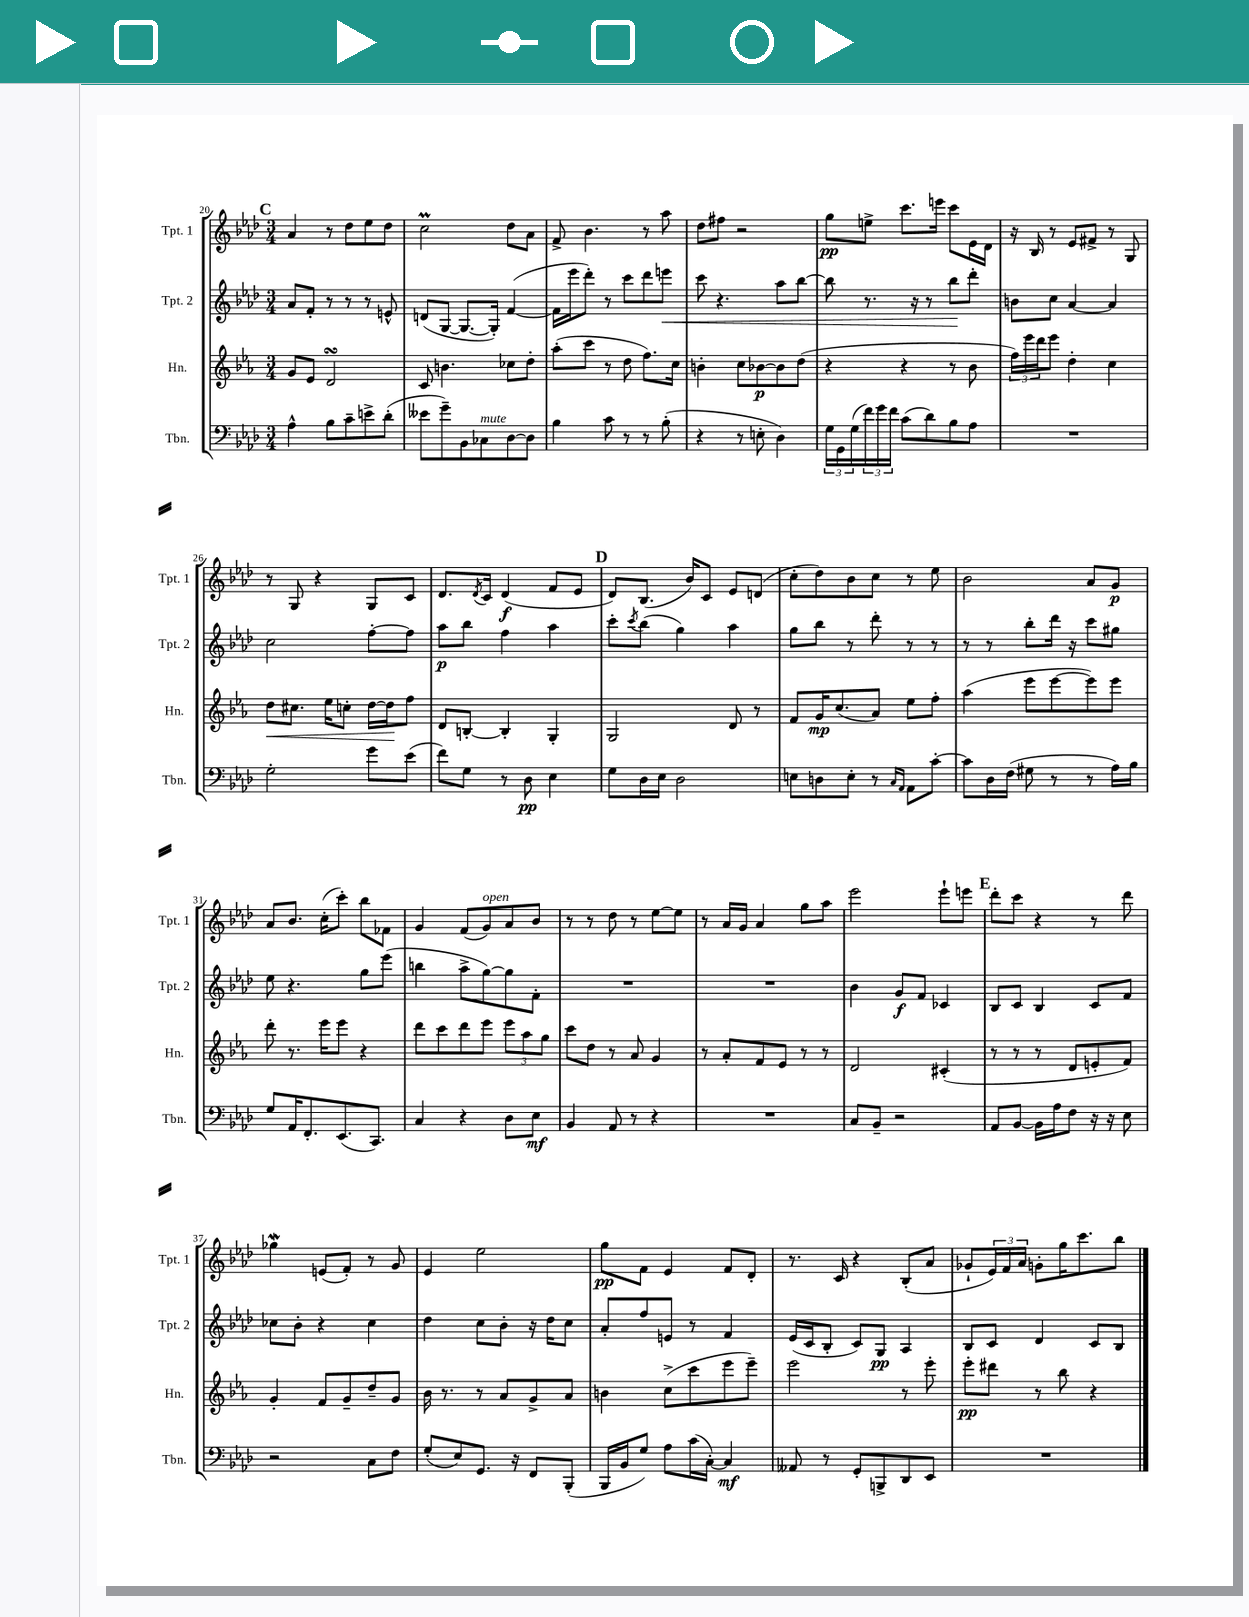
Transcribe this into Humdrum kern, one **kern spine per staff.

**kern	**dynam	**kern	**dynam	**kern	**dynam	**kern	**dynam
*part4	*part4	*part3	*part3	*part2	*part2	*part1	*part1
*staff4	*staff4	*staff3	*staff3	*staff2	*staff2	*staff1	*staff1
*I"Tbn.	*	*I"Hn.	*	*I"Tpt. 2	*	*I"Tpt. 1	*
*I'Tbn.	*	*I'Hn.	*	*I'Tpt. 2	*	*I'Tpt. 1	*
*clefF4	*	*clefG2	*	*clefG2	*	*clefG2	*
*k[b-e-a-d-]	*	*k[b-e-a-]	*	*k[b-e-a-d-]	*	*k[b-e-a-d-]	*
*M3/4	*	*M3/4	*	*M3/4	*	*M3/4	*
!!LO:REH:place=s1:t=C
=20	=20	=20	=20	=20	=20	=20	=20
4A-^^\	.	8g/L	.	8a-/L	.	4a-/	.
.	.	8e-/J	.	8f'/J	.	.	.
8B-\L	.	2dsSsS/	.	8r	.	8r	.
8c~\	.	.	.	8r	.	8dd-\L	.
8en^\	.	.	.	8r	.	8ee-\	.
(8d-'\J	.	.	.	8en^^/	.	8dd-\J	.
=21	=21	=21	=21	=21	=21	=21	=21
8e--X\L	.	8c/	.	(8dn/L	.	2ccm\	.
8g~\)	.	4.bn\	.	[8G/J	.	.	.
8BB-\	.	.	.	8.G/L_	.	.	.
!LO:TX:a:i:t=mute	!	!	!	!	!	!	!
8C-X\	.	.	.	.	.	.	.
.	.	.	.	16G'/Jk])	.	.	.
[8D-\	.	8cc-X\L	.	([4f/	.	8dd-\L	.
8D-\J]	.	8dd'\J	.	.	.	8a-\J	.
=22	=22	=22	=22	=22	=22	=22	=22
4B-\	.	(8aa-'\L	.	16f\LL]	.	8f^/	.
.	.	.	.	16eee-\J	.	.	.
.	.	8ccc\J	.	8ddd-'\J)	.	4.b-\	.
8c\	.	8r	.	8r	.	.	.
8r	.	8dd\	.	8ccc\L	.	.	.
8r	.	8.ff\L)	.	8ddd-\	.	8r	.
!	!	!	!	!	!LO:HP:b	!	!
(8B-'\	.	.	.	8eeen\J	<	8aa-\	.
.	.	16cc\Jk	.	.	.	.	.
=23	=23	=23	=23	=23	=23	=23	=23
4r	.	4bn'\	.	8ccc\	.	8dd-\L	.
.	.	.	.	4.r	.	8ff#X\J	.
8r	.	8cc\L	.	.	.	2r	.
8En'\	.	[8b-X\	p	.	.	.	.
4D-\)	.	8b-\]	.	8aa-\L	.	.	.
.	.	(8dd\J	.	[8bb-\J	.	.	.
=24	=24	=24	=24	=24	=24	=24	=24
24G\LL	.	4r	.	8bb-\]	.	8gg\L	pp
24GG\	.	.	.	.	.	.	.
(24G\	.	.	.	.	.	.	.
24f\)	.	.	.	8.r	.	8een^\J	.
24g\	.	.	.	.	.	.	.
24f\JJ	.	.	.	.	.	.	.
(8c\L	.	4r	.	.	.	8.ccc\L	.
.	.	.	.	16r	.	.	.
8d-\)	.	.	.	8r	.	.	.
.	.	.	.	.	.	16eeen\Jk	.
8B-\	.	8r	.	8bb-\L	.	8ccc\L	.
8A-\J	.	8b-\	.	8ddd-'\J	[	16e-\L	.
.	.	.	.	.	.	16d-\JJ	.
=25	=25	=25	=25	=25	=25	=25	=25
2.r	.	24ff\LL)	.	8bn\L	.	16r	.
.	.	24eee-\	.	.	.	.	.
.	.	.	.	.	.	16B-/	.
.	.	24ddd\J	.	.	.	.	.
.	.	8eee-\J	.	8cc\J	.	8r	.
.	.	4dd'\	.	[4a-/	.	8e-/L	.
.	.	.	.	.	.	8f#X^/J	.
.	.	4cc\	.	4a-/]	.	8r	.
.	.	.	.	.	.	8G/	.
!!LO:LB:g=z
=26	=26	=26	=26	=26	=26	=26	=26
!	!	!	!LO:HP:b	!	!	!	!
2G'\	.	8dd\L	<	2cc\	.	8r	.
.	.	8.cc#X\J	.	.	.	8G/	.
.	.	.	.	.	.	4r	.
.	.	16ee-\KL	.	.	.	.	.
.	.	8ccn'\J	.	.	.	.	.
8g\L	.	[16dd\LL	.	[8ff'\L	.	8G/L	.
.	.	16dd\J]	.	.	.	.	.
(8e-\J	.	8ff\J	[	8ff\J]	.	8c/J	.
=27	=27	=27	=27	=27	=27	=27	=27
8f\L)	.	8d/L	.	8aa-\L	p	8.d-/L	.
8G\J	.	[8Bn'/J	.	8bb-\J	.	.	.
.	.	.	.	.	.	8qd-/	.
.	.	.	.	.	.	16c/Jk	.
8r	.	4B'/]	.	4ff\	.	(4d-/	f
8D-\	pp	.	.	.	.	.	.
4E-\	.	4G'/	.	4aa-\	.	8f/L	.
.	.	.	.	.	.	8e-/J	.
!!LO:REH:place=s1:t=D
=28	=28	=28	=28	=28	=28	=28	=28
8G\L	.	2G/	.	8ccc'\L	.	8d-/L)	.
.	.	.	.	8qccc/	.	.	.
16D-\L	.	.	.	(8bb-\J	.	(8.B-/J	.
16E-\JJ	.	.	.	.	.	.	.
2D-\	.	.	.	4gg\)	.	.	.
.	.	.	.	.	.	16b-/KL)	.
.	.	.	.	.	.	8c/J	.
.	.	8d/	.	4aa-\	.	8e-/L	.
.	.	8r	.	.	.	(8dn/J	.
=29	=29	=29	=29	=29	=29	=29	=29
8En\L	.	8f/L	.	8gg\L	.	8cc'\L	.
8Dn\	.	16g/K	mp	8bb-\J	.	8dd-\)	.
.	.	(8.cc/	.	.	.	.	.
8E'\J	.	.	.	8r	.	8b-\	.
8r	.	8a-/J)	.	8ddd-'\	.	8cc\J	.
16qqC/LL	.	.	.	.	.	.	.
16qqAA-/JJ	.	.	.	.	.	.	.
8AA-\L	.	8ee-\L	.	8r	.	8r	.
[8c'\J	.	8ff'\J	.	8r	.	8ee-\	.
=30	=30	=30	=30	=30	=30	=30	=30
8c\L]	.	(4aa-\	.	8r	.	2b-\	.
16D-\L	.	.	.	8r	.	.	.
(16F\JJ	.	.	.	.	.	.	.
8G#X\	.	8eee-\L	.	8bb-'\L	.	.	.
8r	.	[8eee-\	.	16ddd-\Jk	.	.	.
.	.	.	.	16r	.	.	.
8r	.	8eee-\])	.	8ccc\L	.	8a-/L	.
16A-\LL)	.	8eee-\J	.	8gg#X\J	.	8g/J	p
16B-\JJ	.	.	.	.	.	.	.
!!LO:LB:g=z
=31	=31	=31	=31	=31	=31	=31	=31
8G/L	.	8ddd'\	.	8ee-\	.	8a-/L	.
16AA-/K	.	8.r	.	4.r	.	8.b-/J	.
8.FF'/	.	.	.	.	.	.	.
.	.	16eee-\KL	.	.	.	(16cc'\KL	.
(8.EE-/	.	8eee-\J	.	.	.	8ccc'\J)	.
.	.	4r	.	8gg\L	.	8bb-\L	.
8.CC/J)	.	.	.	.	.	.	.
.	.	.	.	(8eee-\J	.	8f-X\J	.
=32	=32	=32	=32	=32	=32	=32	=32
4C/	.	8ddd\L	.	4bbn\	.	4g/	.
.	.	8ccc\	.	.	.	.	.
4r	.	8ddd\	.	8aa-^\L	.	(8f/L	.
!	!	!	!	!	!	!LO:TX:a:i:t=open	!
.	.	8eee-\J	.	[8gg\)	.	8g/)	.
8D-\L	.	12eee-\L	.	8gg\]	.	8a-/	.
.	.	12aa-\	.	.	.	.	.
8E-\J	mf	.	.	8f'\J	.	8b-/J	.
.	.	12gg\J	.	.	.	.	.
=33	=33	=33	=33	=33	=33	=33	=33
4BB-/	.	8ccc\L	.	2.r	.	8r	.
.	.	8dd\J	.	.	.	8r	.
8AA-/	.	8r	.	.	.	8dd-\	.
8r	.	8a-/	.	.	.	8r	.
4r	.	4g/	.	.	.	[8ee-\L	.
.	.	.	.	.	.	8ee-\J]	.
=34	=34	=34	=34	=34	=34	=34	=34
2.r	.	8r	.	2.r	.	8r	.
.	.	8a-'/L	.	.	.	16a-/LL	.
.	.	.	.	.	.	16g/JJ	.
.	.	8f/	.	.	.	4a-/	.
.	.	8e-/J	.	.	.	.	.
.	.	8r	.	.	.	8gg\L	.
.	.	8r	.	.	.	8aa-\J	.
=35	=35	=35	=35	=35	=35	=35	=35
8C/L	.	2d/	.	4b-\	.	2eee-\	.
8BB-~/J	.	.	.	.	.	.	.
2r	.	.	.	8g/L	f	.	.
.	.	.	.	8f/J	.	.	.
.	.	(4c#X'/	.	4c-X/	.	8eee-`\L	.
.	.	.	.	.	.	8eeen\J	.
!!LO:REH:place=s1:t=E
=36	=36	=36	=36	=36	=36	=36	=36
8AA-/L	.	8r	.	8B-/L	.	8ddd-'\L	.
[8BB-/J	.	8r	.	8c/J	.	8ccc\J	.
16BB-\LL]	.	8r	.	4B-/	.	4r	.
16A-\J	.	.	.	.	.	.	.
8F\J	.	8d/L	.	.	.	.	.
16r	.	8en'/	.	8c/L	.	8r	.
16r	.	.	.	.	.	.	.
8E-\	.	8f/J)	.	8f/J	.	8ddd-\	.
!!LO:LB:g=z
=37	=37	=37	=37	=37	=37	=37	=37
2r	.	4g'/	.	8cc-X\L	.	4gg-Xw\	.
.	.	.	.	8b-'\J	.	.	.
.	.	8f/L	.	4r	.	(8en/L	.
.	.	8g~/	.	.	.	8f'/J)	.
8C\L	.	8dd~/	.	4cc-\	.	8r	.
8F\J	.	8g/J	.	.	.	8g/	.
=38	=38	=38	=38	=38	=38	=38	=38
(8G'/L	.	16b-\	.	4dd-\	.	4e-/	.
.	.	8.r	.	.	.	.	.
8E-/)	.	.	.	.	.	.	.
8.GG/J	.	8r	.	8cc\L	.	2ee-\	.
.	.	8a-/L	.	8b-'\J	.	.	.
16r	.	.	.	.	.	.	.
8FF/L	.	8g^/	.	16r	.	.	.
.	.	.	.	16dd-\KL	.	.	.
(8BBB-'/J	.	8a-/J	.	8cc\J	.	.	.
=39	=39	=39	=39	=39	=39	=39	=39
16BBB-/LL	.	4bn\	.	8a-'/L	.	8gg\L	pp
16BB-/J	.	.	.	.	.	.	.
8G/J)	.	.	.	8ff/	.	8f\J	.
8A-\L	.	(8cc^\L	.	8en/J	.	4e-/	.
(16c\L	.	8ccc\	.	8r	.	.	.
[16C'\JJ)	.	.	.	.	.	.	.
4C/]	mf	8eee-\	.	4f/	.	8f/L	.
.	.	8eee-~\J)	.	.	.	8d-'/J	.
=40	=40	=40	=40	=40	=40	=40	=40
8AA--X/	.	2eee-\	.	(16e-/LL	.	8.r	.
.	.	.	.	16c/J	.	.	.
8r	.	.	.	8B-'/J	.	.	.
.	.	.	.	.	.	16c/	.
8GG'/L	.	.	.	8c/L)	.	4r	.
8BBBn^/	.	.	.	8G/J	pp	.	.
8DD-/	.	8r	.	4A-/	.	(8B-'/L	.
8EE-/J	.	8eee-'\	.	.	.	8a-/J	.
=41	=41	=41	=41	=41	=41	=41	=41
2.r	.	8eee-'\L	pp	8B-/L	.	8g-X`/L	.
.	.	8ddd#X\J	.	8c/J	.	24e-/L)	.
.	.	.	.	.	.	24f/	.
.	.	.	.	.	.	24a-/JJ	.
.	.	8r	.	4d-/	.	8gn'\L	.
.	.	8bb-\	.	.	.	16gg\K	.
.	.	.	.	.	.	8.ccc\	.
.	.	4r	.	8c/L	.	.	.
.	.	.	.	8B-/J	.	8bb-\J	.
==	==	==	==	==	==	==	==
*-	*-	*-	*-	*-	*-	*-	*-
